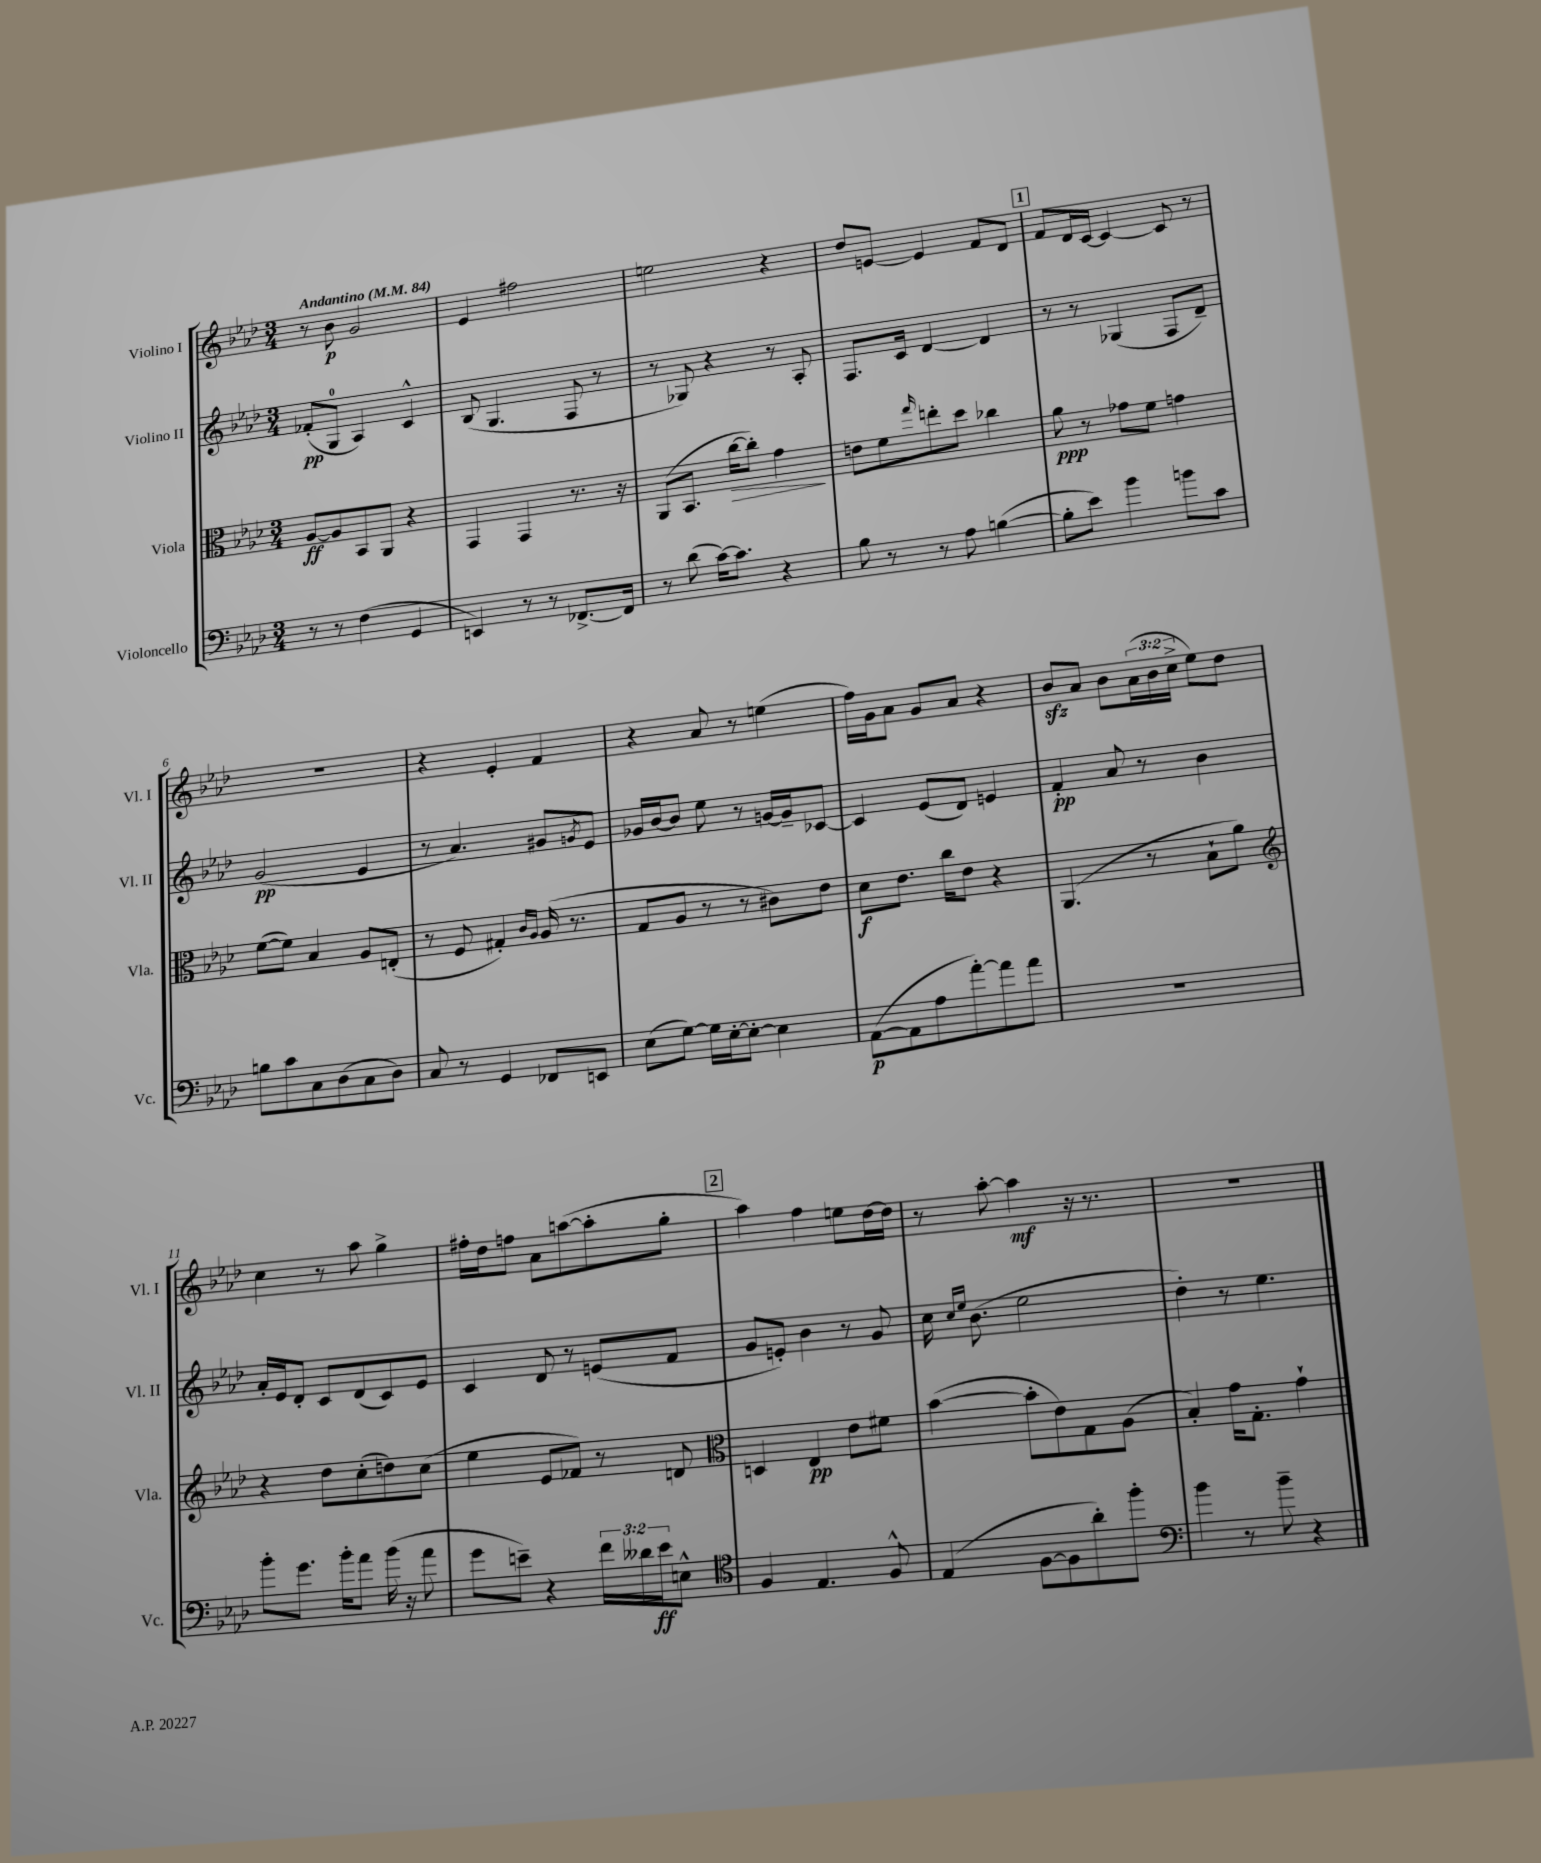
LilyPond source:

<<
\new StaffGroup <<
\new Staff = "s0" \with { instrumentName = "Violino I" shortInstrumentName = "Vl. I" } {
    \clef treble \key aes \major \numericTimeSignature \time 3/4 \override Staff.TupletNumber.text = #tuplet-number::calc-fraction-text \tempo "Andantino" 4 = 84
    r8 bes'8\p g'2 |
    ees'4 fis''2 |
    e''2 r4 |
    des''8 e'8~ e'4 f'8 des'8 |
    \mark \markup { \box "1" } f'8 des'16 c'16~ c'4~ c'8 r8 |
    R2. |
    r4 ees'4-. f'4 |
    r4 aes'8 r8 e''4( |
    f''16) g'16 aes'8 g'8 aes'8 r4 |
    bes'8\sfz aes'8 bes'8 \tuplet 3/2 { aes'16( bes'16 c''16-> } ees''8) des''8 |
    c''4 r8 aes''8 g''4-> |
    fis''16-. des''16 f''8 aes'8 a''8~( a''8-. g''8-. |
    \mark \markup { \box "2" } aes''4) f''4 e''8 des''16~ des''16 |
    r8 aes''8~-. aes''4\mf r16 r8. |
    R2. \bar "|." |
}
\new Staff = "s1" \with { instrumentName = "Violino II" shortInstrumentName = "Vl. II" } {
    \clef treble \key aes \major \numericTimeSignature \time 3/4
    fes'8-.\pp( g8-0 aes4) c'4-^ |
    bes8( g4. f8 r8 |
    r8 ges8) r4 r8 aes8-. |
    f8. c'16 des'4~ des'4 |
    \mark \markup { \box "1" } r8 r8 ges4( f8 des'8--) |
    g'2\pp( ees'4 |
    r8 aes'4.) gis'8 \acciaccatura { g'8 } ees'8 |
    ges'16 bes'16~ bes'8 ees''8 r8 g'16~ g'16-- ces'8~ |
    ces'4 ees'8( des'8) e'4 |
    f'4-.\pp aes'8 r8 bes'4 |
    aes'16-. ees'16 des'8-. c'8 des'8( c'8) ees'8 |
    c'4 des'8 r8 e'8( f'8 |
    \mark \markup { \box "2" } g'8 e'8-.) bes'4 r8 g'8 |
    c''16 \grace { c''16 ees''16 } bes'8.( ees''2 |
    des''4-.) r8 ees''4. \bar "|." |
}
\new Staff = "s2" \with { instrumentName = "Viola" shortInstrumentName = "Vla." } {
    \clef alto \key aes \major \numericTimeSignature \time 3/4
    aes8~\ff aes8 bes,8 aes,8 r4 |
    g,4 g,4 r8. r16 |
    aes,8( bes,8. c''16~\> c''8-.) g'4\! |
    e'8 f'8 \grace { g''16 } e''8-. des''8 ces''4 |
    \mark \markup { \box "1" } aes'8\ppp r8 ges'8 f'8 g'4 |
    f'8~( f'8) bes4 aes8 e8-.( |
    r8 f8 gis4-.) \grace { c'16 aes16 } aes16( r8. |
    g8 aes8 r8 r8 cis'8) ees'8 |
    des'8\f ees'8. c''16 ees'8 r4 |
    aes,4.( r8 bes8-! aes'8) |
    \clef treble r4 des''8 c''8-.( d''8) c''8( |
    ees''4 ees'8 fes'8) r8 d'8 |
    \mark \markup { \box "2" } \clef alto d4 ees4\pp ees'8 fis'8 |
    bes'4~( bes'8-. ees'8) g8 aes8( |
    bes4-.) g'16 g8.-. g'4-! \bar "|." |
}
\new Staff = "s3" \with { instrumentName = "Violoncello" shortInstrumentName = "Vc." } {
    \clef bass \key aes \major \numericTimeSignature \time 3/4 \override Staff.TupletNumber.text = #tuplet-number::calc-fraction-text
    r8 r8 f4( g,4 |
    e,4) r8 r8 fes,8.~-> fes,16 |
    r8 des'8( c'16~) c'8. r4 |
    bes8 r8 r8 aes8 b4~( |
    \mark \markup { \box "1" } b8-. ees'8) bes'4 b'8 c'8 |
    b8 c'8 c8 des8( c8 des8) |
    c8 r8 g,4 fes,8 e,8 |
    ees8( g8~) g16 ees16~-. ees8~-. ees4 |
    aes,8~\p( aes,8 aes8 aes'8~-.) aes'8 aes'8 |
    R2. |
    bes'8-. g'8. bes'16-. aes'8 bes'16( r16 aes'8 |
    g'8 e'8--) r4 \tuplet 3/2 { f'16 deses'16 e'16\ff } e8-^ |
    \mark \markup { \box "2" } \clef tenor f4 ees4. f8-^ |
    ees4( f8~ f8 aes'8-.) f''8-. |
    \clef bass bes'4 r8 bes'8-- r4 \bar "|." |
}
>>
>>
